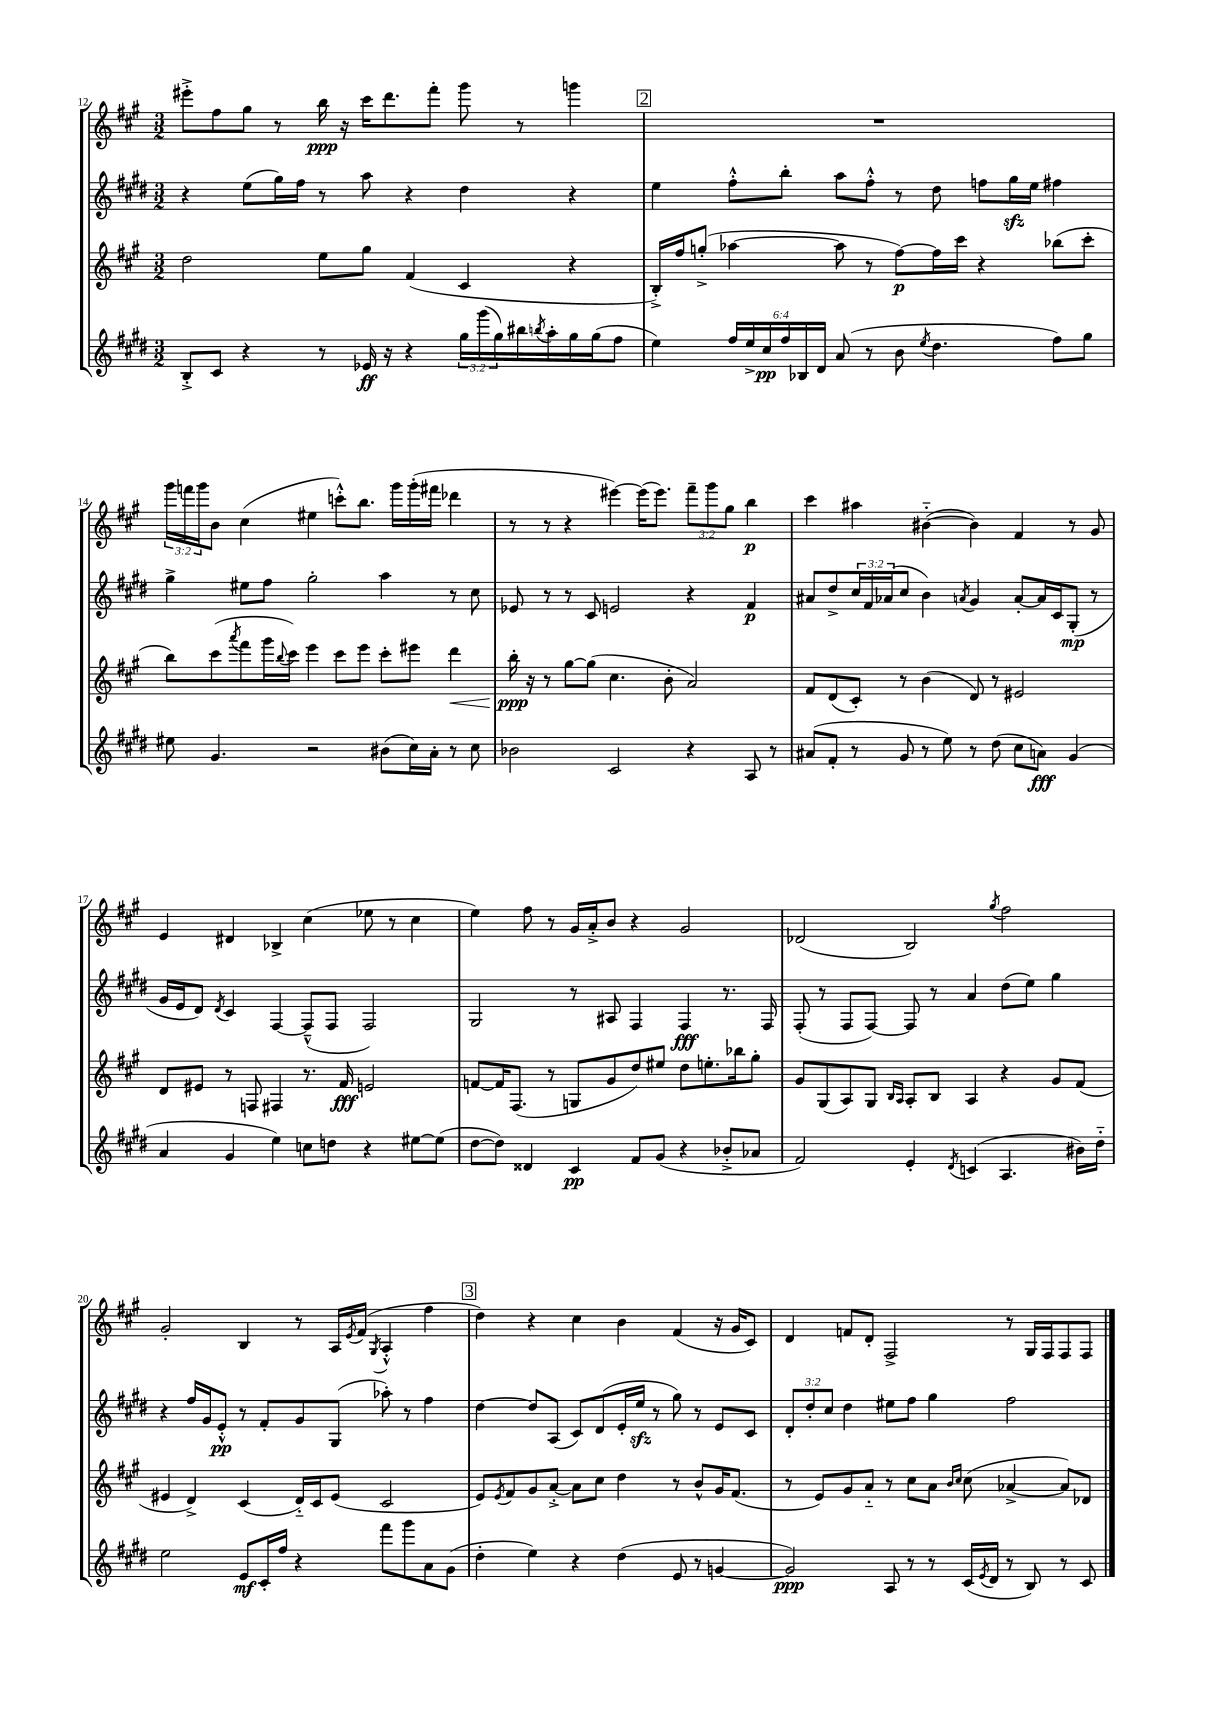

**kern	**kern	**kern	**kern
*staff4	*staff3	*staff2	*staff1
*clefG2	*clefG2	*clefG2	*clefG2
*k[f#c#g#d#]	*k[f#c#g#]	*k[f#c#g#d#]	*k[f#c#g#]
*M3/2	*M3/2	*M3/2	*M3/2
8B'^	2dd	4r	8eee#'^
8c#	.	.	8ff#
4r	.	(8ee	8gg#
.	.	16gg#)	8r
.	.	16ff#	.
8r	8ee	8r	16bb
.	.	.	16r
16e-	8gg#	8aa	16ccc#
16r	.	.	8.ddd
4r	(4f#	4r	.
.	.	.	8fff#'
24gg#	4c#	4dd#	8ggg#
(24ggg#	.	.	.
24gg#)	.	.	.
16bb#	.	.	8r
8qbb	.	.	.
16aa'	.	.	.
16gg#	4r	4r	4ggg
(16gg#	.	.	.
8ff#	.	.	.
=	=	=	=
4ee)	16B'^)	4ee	1.r
.	16ff#	.	.
.	(8gg'^	.	.
24ff#	[4aa-	8ff#'^^	.
24ee^	.	.	.
24cc#	.	.	.
24ff#	.	8bb'	.
24B-	.	.	.
24d#	.	.	.
(8a	8aa-]	8aa	.
8r	8r	8ff#'^^	.
8b	[8ff#)	8r	.
8qee	.	.	.
4.dd#	16ff#]	8dd#	.
.	16ccc#	.	.
.	4r	8ff	.
.	.	16gg#	.
.	.	16ee	.
8ff#)	(8bb-	4ff#	.
8gg#	8ccc#'	.	.
=	=	=	=
8ee#	8bb)	4gg#^	24ggg#
.	.	.	24fff
.	.	.	24ggg#
4.g#	(8ccc#	.	8b
.	8qaaa	.	.
.	8fff#	8ee#	(4cc#
.	16ggg#	8ff#	.
.	8qqbb	.	.
.	16ccc#)	.	.
2r	4eee	2gg#'	4ee#
.	8ccc#	.	8ccc'^^)
.	8eee	.	8.bb
(8b#	8ccc#'	4aa	.
.	.	.	16ggg#
16cc#)	8eee#	.	(16ggg#'
16a'	.	.	16fff#
8r	4ddd	8r	4ddd-
8cc#	.	8cc#	.
=	=	=	=
2b-	16bb'	8e-	8r
.	16r	.	.
.	8r	8r	8r
.	[8gg#	8r	4r
.	(8gg#]	8c#	.
2c#	4.cc#	2e	[4eee#)
.	.	.	(16eee#]
.	.	.	8.eee#)
.	8b'	.	.
4r	2a)	4r	12fff#~
.	.	.	12ggg#
.	.	.	12gg#
8A	.	4f#	4bb
8r	.	.	.
=	=	=	=
(8a#	8f#	8a#	4ccc#
8f#'	(8d	8dd#^	.
8r	8c#')	24cc#	4aa#
.	.	24f#	.
.	.	(24a-	.
8g#	8r	8cc#	.
8r	(4b	4b)	([4b#'~
8ee)	.	.	.
.	.	8qa	.
8r	8d)	4g#	4b#])
(8dd#	8r	.	.
8cc#	2e#	[8a'	4f#
8a)	.	16a]	.
.	.	16c#	.
(4g#	.	(8G#'	8r
.	.	8r	8g#
=	=	=	=
4a	8d	16g#	4e
.	.	16e	.
.	8e#	8d#)	.
.	.	8qd#	.
4g#	8r	4c#	4d#
.	8F	.	.
4ee)	4F#	[4F#	4B-^
8cc	8.r	(8F#~^^]	(4cc#
8dd	.	8F#	.
.	16f#	.	.
4r	2e	2F#)	8ee-
.	.	.	8r
[8ee#	.	.	4cc#
(8ee#]	.	.	.
=	=	=	=
[8dd#	[8f	2G#	4ee)
8dd#])	16f]	.	.
.	(8.F#	.	.
4d##	.	.	8ff#
.	8r	.	8r
4c#	8G	8r	16g#
.	.	.	16a'^
.	8g#	8A#	8b
8f#	8dd)	4F#	4r
(8g#	8ee#	.	.
4r	8dd	4F#	2g#
.	8.ee'	.	.
8b-'^	.	8.r	.
.	16bb-	.	.
8a-	8gg#'	.	.
.	.	16F#	.
=	=	=	=
2f#)	8g#	(8F#'	(2d-
.	(8G#	8r	.
.	8A)	8F#	.
.	8G#	[8F#)	.
.	16qqB	.	.
.	16qqA	.	.
4e'	8A'	8F#]	2B)
.	8B	8r	.
8qd#	.	.	.
(4c	4A	4a	.
.	.	.	8qgg#
4.A	4r	(8dd#	2ff#
.	.	8ee)	.
.	8g#	4gg#	.
16b#)	(8f#	.	.
16dd#'~	.	.	.
=	=	=	=
2ee	4e#	4r	2g#'
.	4d^)	16ff#	.
.	.	16g#	.
.	.	8e'^^	.
8e	(4c#	8r	4B
16c#'	.	8f#'	.
16ff#	.	.	.
4r	16d'~)	8g#	8r
.	16c#	.	.
.	(8e#	(8G#	16A
.	.	.	8qe
.	.	.	(16f#
.	.	.	8qG#
8fff#	2c#	8aa-')	4A'^^
8ggg#	.	8r	.
8a	.	4ff#	4ff#
(8g#	.	.	.
=	=	=	=
4dd#'	8e)	[4dd#	4dd)
.	8qe	.	.
.	8f#	.	.
4ee)	8g#	8dd#]	4r
.	[8a'^	(8A	.
4r	8a]	8c#)	4cc#
.	8cc#	(8d#	.
(4dd#	4dd	16e'	4b
.	.	16ee	.
.	.	8r	.
8e	8r	8gg#)	(4f#
8r	8b^^	8r	.
[4g	16g#	8e	16r
.	(8.f#	.	16g#
.	.	8c#	8c#)
=	=	=	=
2g])	8r	12d#'	4d
.	.	12dd#'	.
.	8e)	.	.
.	.	12cc#	.
.	8g#	4dd#	8f
.	8a'~	.	8d'
8A	8r	8ee#	2F#^
8r	8cc#	8ff#	.
8r	8a	4gg#	.
.	16qqb	.	.
.	16qqcc#	.	.
(16c#	(8cc#	.	.
8qe	.	.	.
16d#	.	.	.
8r	[4a-^	2ff#	8r
8B)	.	.	16G#
.	.	.	16F#
8r	8a-])	.	8F#
8c#	8d-	.	8F#
==	==	==	==
*-	*-	*-	*-
